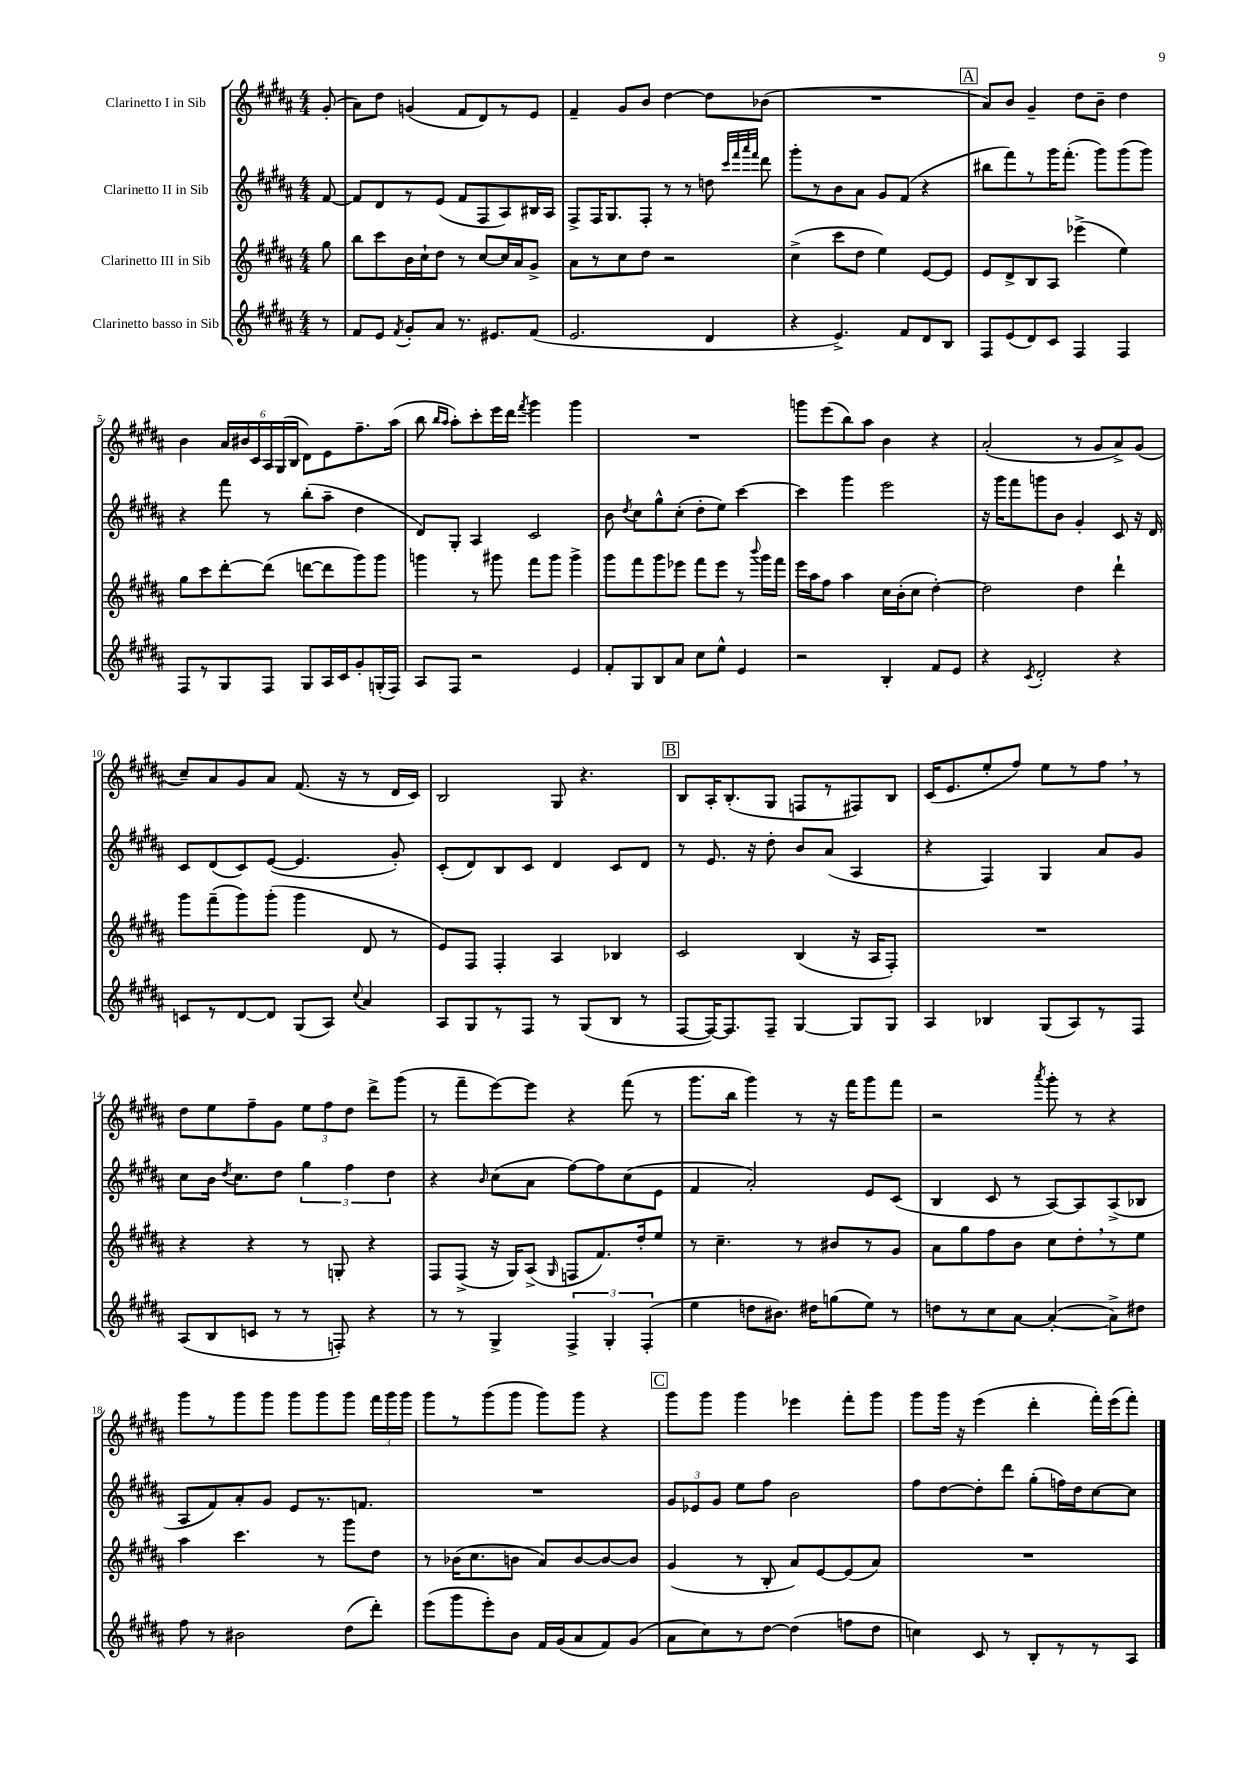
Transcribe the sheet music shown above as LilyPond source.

<<
\new StaffGroup <<
\new Staff = "s0" \with { instrumentName = "Clarinetto I in Sib" } {
    \clef treble \key b \major \numericTimeSignature \time 4/4 \partial 8
    \autoBeamOff gis'8-.( |
    ais'8[) dis''8] g'4( fis'8[ dis'8) r8 e'8] |
    fis'4-- gis'8[ b'8] dis''4~ dis''8[ bes'8]( |
    R1 |
    \mark \markup { \box "A" } ais'8[) b'8] gis'4-- dis''8[ b'8]-- dis''4 |
    b'4 \tuplet 6/4 { ais'16[ bis'16 cis'16 ais16 gis16( b16] } dis'8[) e'8 fis''8.-- ais''16]( |
    b''8 \grace { b''16[ ais''16] } ais''8[-.) cis'''8-. e'''16 dis'''16] \acciaccatura { fis'''8 } gis'''4 gis'''4 |
    R1 |
    g'''8[ e'''8( b''8) ais''8] b'4 r4 |
    ais'2-.( r8 gis'8[ ais'8->) gis'8]( |
    cis''8[--) ais'8 gis'8 ais'8] fis'8.( r16 r8 dis'16[ cis'16]) |
    b2 gis8 r4. |
    \mark \markup { \box "B" } b8[ ais16-. b8.-.( gis8] f8[ r8 fis8) b8] |
    cis'16[( e'8. e''8-. fis''8]) e''8[ r8 fis''8] \breathe r8 |
    dis''8[ e''8 fis''8-- gis'8] \tuplet 3/2 { e''8[ fis''8 dis''8] } dis'''8[-> gis'''8]( |
    r8 fis'''8[-- e'''8~) e'''8] r4 fis'''8( r8 |
    gis'''8.[ b''16] gis'''4) r8 r16 fis'''16[ gis'''8 fis'''8] |
    r2 \acciaccatura { ais'''8 } gis'''8-. r8 r4 |
    gis'''8[ r8 gis'''8 gis'''8] gis'''8[ gis'''8 gis'''8] \tuplet 3/2 { fis'''16[ gis'''16 gis'''16] } |
    gis'''8[ r8 gis'''8( gis'''8] gis'''8[) gis'''8] r4 |
    \mark \markup { \box "C" } gis'''8[ gis'''8] gis'''4 ees'''4 fis'''8[-. gis'''8] |
    gis'''8[ gis'''16] r16 e'''4( dis'''4-. fis'''16[-.) e'''16( fis'''8]-.) \bar "|." |
}
\new Staff = "s1" \with { instrumentName = "Clarinetto II in Sib" } {
    \clef treble \key b \major \numericTimeSignature \time 4/4 \partial 8
    \autoBeamOff fis'8~ |
    fis'8[ dis'8 r8 e'8]( fis'8[ fis8 ais8) bis16 ais16] |
    fis8[-> fis16 gis8. fis8]-. r8 r8 d''8 \grace { cis'''32[ fis'''32 ais'''32 fis'''32] } dis'''8 |
    gis'''8[-. r8 b'8 ais'8] gis'8[ fis'8]( r4 |
    \mark \markup { \box "A" } bis''8[ fis'''8) r8 gis'''16 fis'''8.]-.( gis'''8[) gis'''8( gis'''8]) |
    r4 fis'''8 r8 b''8[-.( ais''8]-- dis''4 |
    dis'8[) gis8]-. ais4 cis'2 |
    b'8 \acciaccatura { dis''8 } cis''8[ gis''8-^ cis''8]-.( dis''8[-. e''8]) cis'''4~ |
    cis'''4 gis'''4 e'''2 |
    r16 gis'''16[ fis'''8 g'''8 b'8] gis'4-. cis'8 r16 dis'16 |
    cis'8[ dis'8( cis'8) e'8]~( e'4. gis'8-.) |
    cis'8[-.( dis'8) b8 cis'8] dis'4 cis'8[ dis'8] |
    \mark \markup { \box "B" } r8 e'8. r16 dis''8-. b'8[ ais'8]( ais4 |
    r4 fis4) gis4 ais'8[ gis'8] |
    cis''8[ b'16] \acciaccatura { dis''8 } cis''8.[ dis''8] \tuplet 3/2 { gis''4 fis''4 dis''4 } |
    r4 \grace { b'16 } cis''8[( ais'8] fis''8[~) fis''8 cis''8( e'8] |
    fis'4 ais'2-.) e'8[ cis'8]( |
    b4 cis'8 r8 ais8[~) ais8 ais8->( bes8] |
    ais8[ fis'8) ais'8-. gis'8] e'8[ r8. f'8.] |
    R1 |
    \mark \markup { \box "C" } \tuplet 3/2 { gis'8[ ees'8 gis'8] } e''8[ fis''8] b'2 |
    fis''8[ dis''8~ dis''8-. dis'''8] gis''8[-.( f''16) dis''16 cis''8~ cis''8] \bar "|." |
}
\new Staff = "s2" \with { instrumentName = "Clarinetto III in Sib" } {
    \clef treble \key b \major \numericTimeSignature \time 4/4 \partial 8
    \autoBeamOff gis''8 |
    b''8[ cis'''8 b'16 cis''16-! dis''8] r8 cis''8[~ cis''16 ais'16 gis'8]-> |
    ais'8[ r8 cis''8 dis''8] r2 |
    cis''4->( cis'''8[ dis''8] e''4) e'8[~ e'8] |
    \mark \markup { \box "A" } e'8[ dis'8-> b8 ais8] ees'''4->( e''4) |
    gis''8[ cis'''8 dis'''8~-. dis'''8]( d'''8[~ d'''8 gis'''8) gis'''8] |
    g'''4 r8 gis'''8 fis'''8[ gis'''8] gis'''4-> |
    gis'''8[ fis'''8 gis'''8 ees'''8] fis'''8[ ees'''8] r8 \appoggiatura { b'''8 } gis'''16[ fis'''16] |
    e'''16[ ais''16 fis''8] ais''4 cis''16[ b'16-.( cis''8] dis''4~-.) |
    dis''2 dis''4 dis'''4-! |
    gis'''8[ fis'''8--( gis'''8) gis'''8]-.( gis'''4 dis'8 r8 |
    e'8[) fis8] fis4-. ais4 bes4 |
    \mark \markup { \box "B" } cis'2 b4( r16 ais16[ fis8]-.) |
    R1 |
    r4 r4 r8 g8-. r4 |
    fis8[ fis8]->( r16 gis16[) ais8]->( \grace { gis16 } f8[ fis'8.) dis''16-. e''8] |
    r8 cis''4.-- r8 bis'8[ r8 gis'8] |
    ais'8[ gis''8 fis''8 b'8] cis''8[ dis''8-. \breathe r8 e''8] |
    ais''4 cis'''4. r8 gis'''8[ dis''8] |
    r8 bes'16[( cis''8. b'8] ais'8[) b'8~ b'8~ b'8] |
    \mark \markup { \box "C" } gis'4( r8 b8-. ais'8[) e'8~ e'8( ais'8]) |
    R1 \bar "|." |
}
\new Staff = "s3" \with { instrumentName = "Clarinetto basso in Sib" } {
    \clef treble \key b \major \numericTimeSignature \time 4/4 \partial 8
    \autoBeamOff r8 |
    fis'8[ e'8] \acciaccatura { fis'8 } gis'8[-. ais'8] r8. eis'8.[ fis'8]( |
    e'2. dis'4 |
    r4 e'4.->) fis'8[ dis'8 b8] |
    \mark \markup { \box "A" } fis8[ e'8( dis'8) cis'8] fis4 fis4 |
    fis8[ r8 gis8 fis8] gis8[ ais16 cis'16 gis'8-. g16-.( fis16]) |
    ais8[ fis8] r2 e'4 |
    fis'8[-. gis8 b8 ais'8] cis''8[ e''8]-^ e'4 |
    r2 b4-. fis'8[ e'8] |
    r4 \acciaccatura { cis'8 } dis'2-. r4 |
    c'8[ r8 dis'8~ dis'8] gis8[( ais8]) \appoggiatura { cis''8 } ais'4 |
    ais8[ gis8 r8 fis8] r8 gis8[( b8] r8 |
    \mark \markup { \box "B" } fis8[~ fis16~) fis8. fis8]-- gis4~ gis8[ gis8] |
    ais4 bes4 gis8[( ais8) r8 fis8] |
    ais8[( b8 c'8] r8 r8 f8-.) r4 |
    r8 r8 gis4-> \tuplet 3/2 { fis4-> gis4-. fis4-.( } |
    e''4 d''8[ bis'8.]) dis''16[ g''8( e''8]) r8 |
    d''8[ r8 cis''8 ais'8]~ ais'4~-.( ais'8[->) dis''8] |
    fis''8 r8 bis'2 dis''8[( dis'''8]-.) |
    e'''8[( gis'''8 e'''8-.) b'8] fis'16[ gis'16( ais'8 fis'8) gis'8]( |
    \mark \markup { \box "C" } ais'8[ cis''8) r8 dis''8]~ dis''4( f''8[ dis''8] |
    c''4) cis'8 r8 b8[-. r8 r8 ais8] \bar "|." |
}
>>
>>
